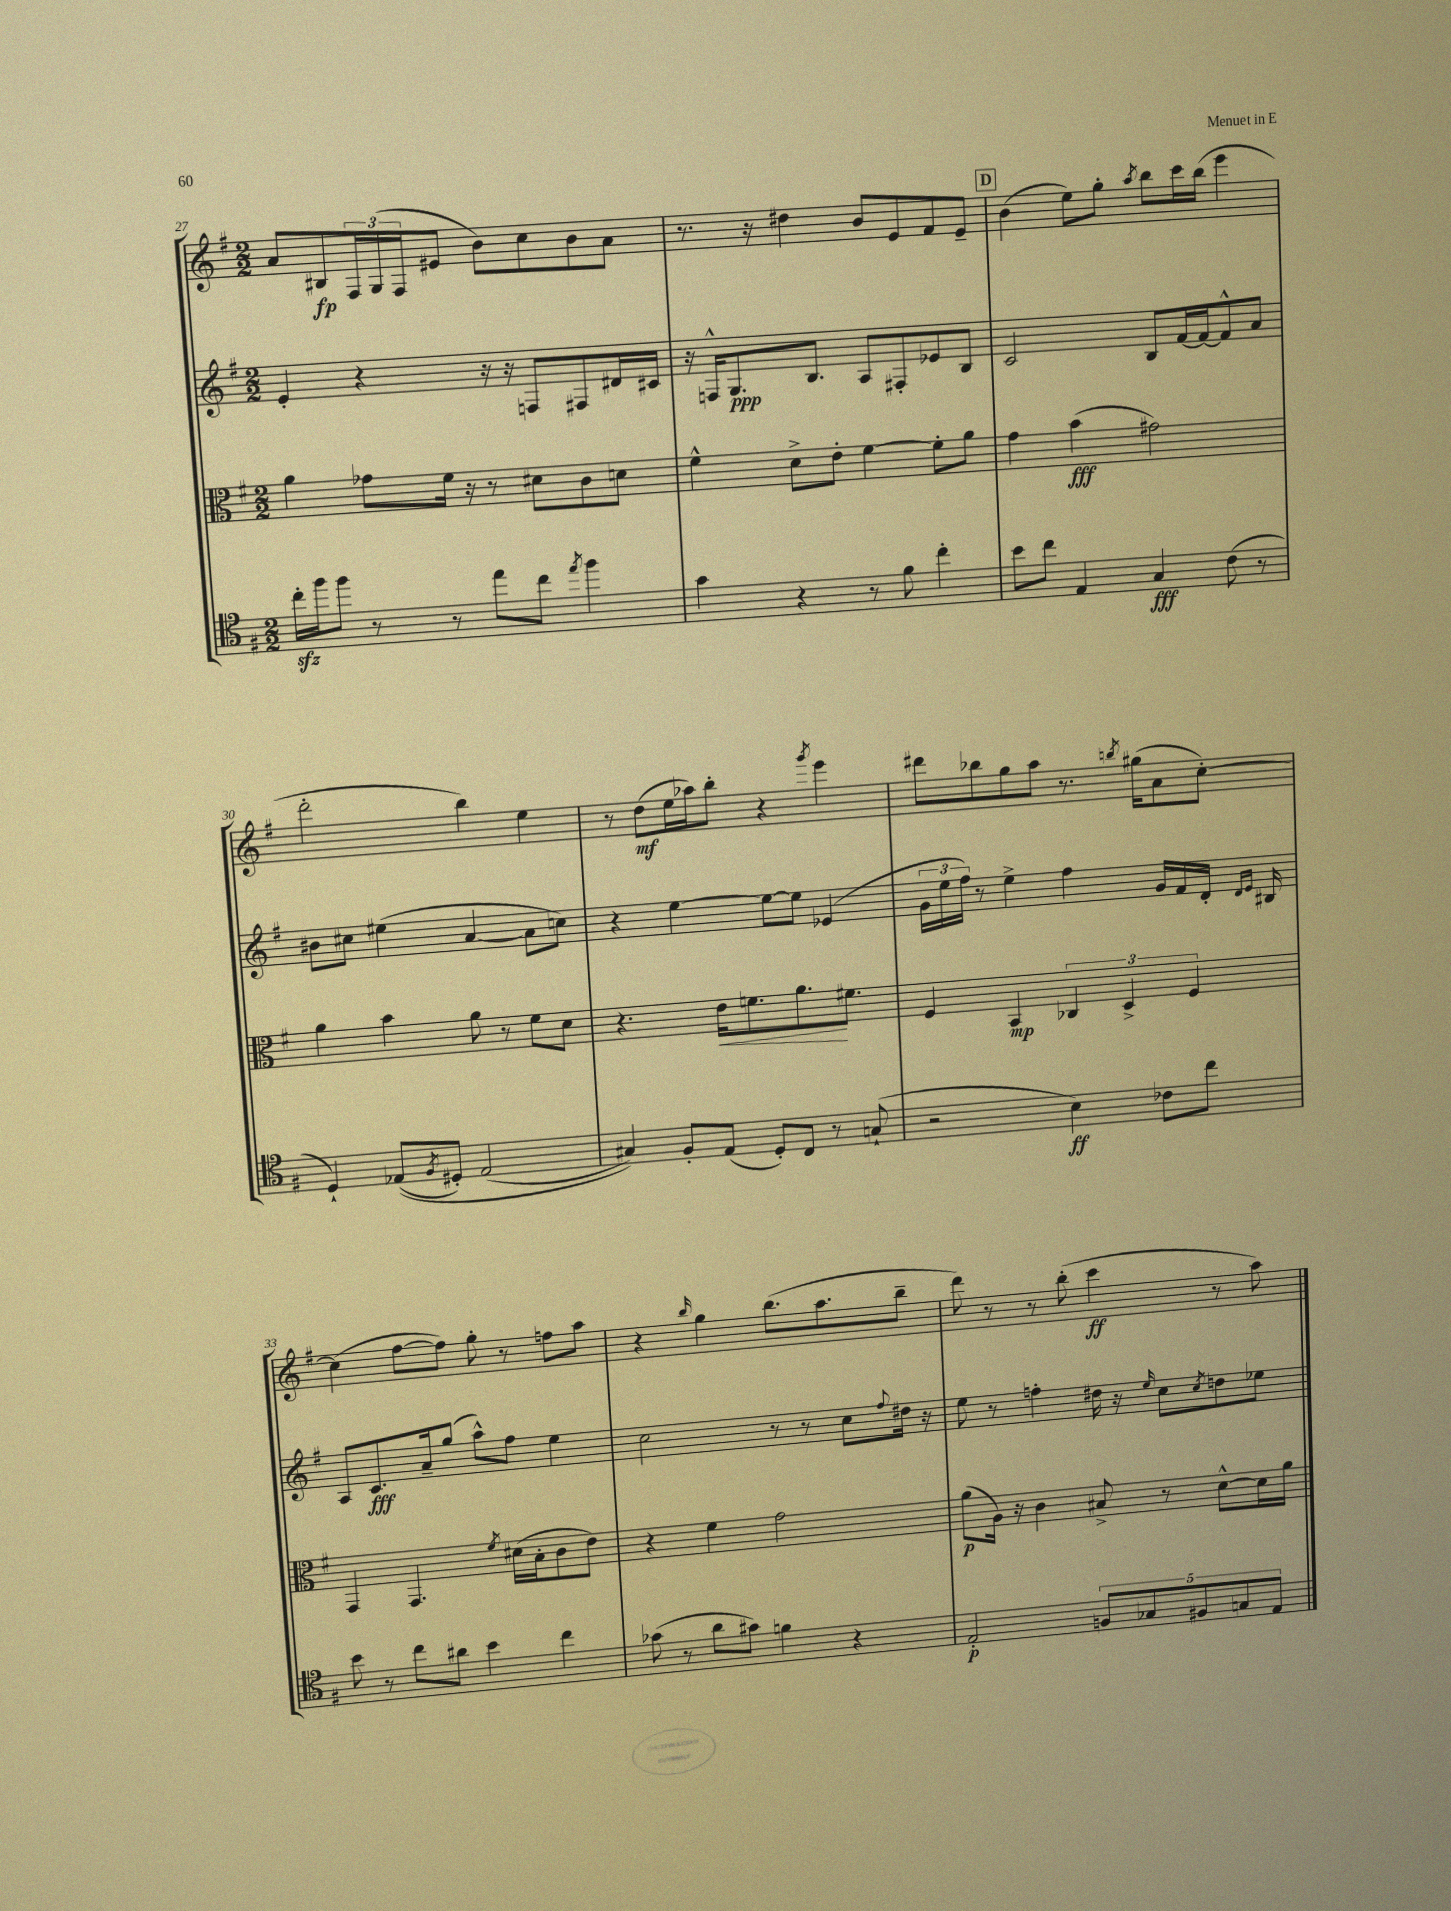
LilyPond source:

<<
\new StaffGroup <<
\new Staff = "s0" {
    \clef treble \key g \major \numericTimeSignature \time 2/2
    a'8 bis8\fp \tuplet 3/2 { fis16 g16( fis16 } eis'8 b'8) c''8 b'8 a'8 |
    r8. r16 dis''4 b'8 e'8 fis'8 e'8-- |
    \mark \markup { \box "D" } b'4( e''8) g''8-. \acciaccatura { a''8 } b''8 c'''16 b''16( e'''4 |
    d'''2-. b''4) e''4 |
    r8 d''8\mf( e''16 aes''16) b''8-. r4 \acciaccatura { g'''8 } e'''4 |
    dis'''8 bes''8 g''8 a''8 r8. \acciaccatura { b''8 } gis''16( a'8 c''8~-.) |
    c''4( fis''8~ fis''8) g''8-. r8 f''8 a''8 |
    r4 \grace { b''16 } g''4 b''8.( a''8. b''8-- |
    d'''8) r8 r8 b''8-.( c'''4\ff r8 a''8) \bar "|." |
}
\new Staff = "s1" {
    \clef treble \key g \major \numericTimeSignature \time 2/2
    e'4-. r4 r16 r16 f8 fis8 dis'16 cis'16 |
    r16 f16-^ g8.\ppp b8. a8 fis8-. ees'8 b8 |
    \mark \markup { \box "D" } c'2 b8 fis'16~ fis'16~ fis'8-^ a'8 |
    bis'8 cis''8 eis''4( a'4~ a'8 c''8) |
    r4 e''4~ e''8~ e''8 ees'4( |
    \tuplet 3/2 { g'16 e''16 fis''16) } r8 e''4-> fis''4 g'16 fis'16 d'16-. \grace { d'16 e'16 } bis16 |
    a8 c'8.\fff a'16-- g''8( a''8-^) fis''8 e''4 |
    c''2 r8 r8 c''8 \appoggiatura { fis''8 } dis''16 r16 |
    e''8 r8 f''4-. dis''16 r16 \grace { e''16 } c''8 \acciaccatura { c''8 } d''8 ees''8 \bar "|." |
}
\new Staff = "s2" {
    \clef alto \key g \major \numericTimeSignature \time 2/2
    a'4 ges'8 fis'16 r16 r8 dis'8 c'8 d'8 |
    fis'4-^ d'8-> e'8-. fis'4~ fis'8-. a'8 |
    \mark \markup { \box "D" } g'4 b'4\fff( gis'2) |
    a'4 b'4 a'8 r8 fis'8 d'8 |
    r4. e'16\< f'8. a'8.\! fis'8. |
    fis4 b,4\mp \tuplet 3/2 { ces4 d4-> fis4 } |
    g,4 g,4. \acciaccatura { fis'8 } dis'16( b16-. c'8 e'8) |
    r4 fis'4 g'2 |
    a'8\p( a16) r16 c'4 bis8-> r8 d'8~-^ d'16 a'16 \bar "|." |
}
\new Staff = "s3" {
    \clef tenor \key g \major \numericTimeSignature \time 2/2
    c''16-.\sfz fis''16 fis''8 r8 r8 e''8 c''8 \acciaccatura { e''8 } fis''4 |
    g'4 r4 r8 fis'8 c''4-. |
    \mark \markup { \box "D" } b'8 c''8 e4 g4\fff c'8( r8 |
    d4-!) ees8(\( \acciaccatura { fis8 } dis8-.) ees2( |
    gis4)\) fis8-. e8( d8-.) c8 r8 g8-!( |
    r2 b4\ff) ces'8 c''8 |
    b'8 r8 c''8 ais'8 b'4 c''4 |
    ges'8( r8 a'8 gis'8) f'4 r4 |
    e2-.\p \tuplet 5/4 { f8 ges8 fis8 g8 e8 } \bar "|." |
}
>>
>>
\layout { \context { \Score currentBarNumber = #27 } }
